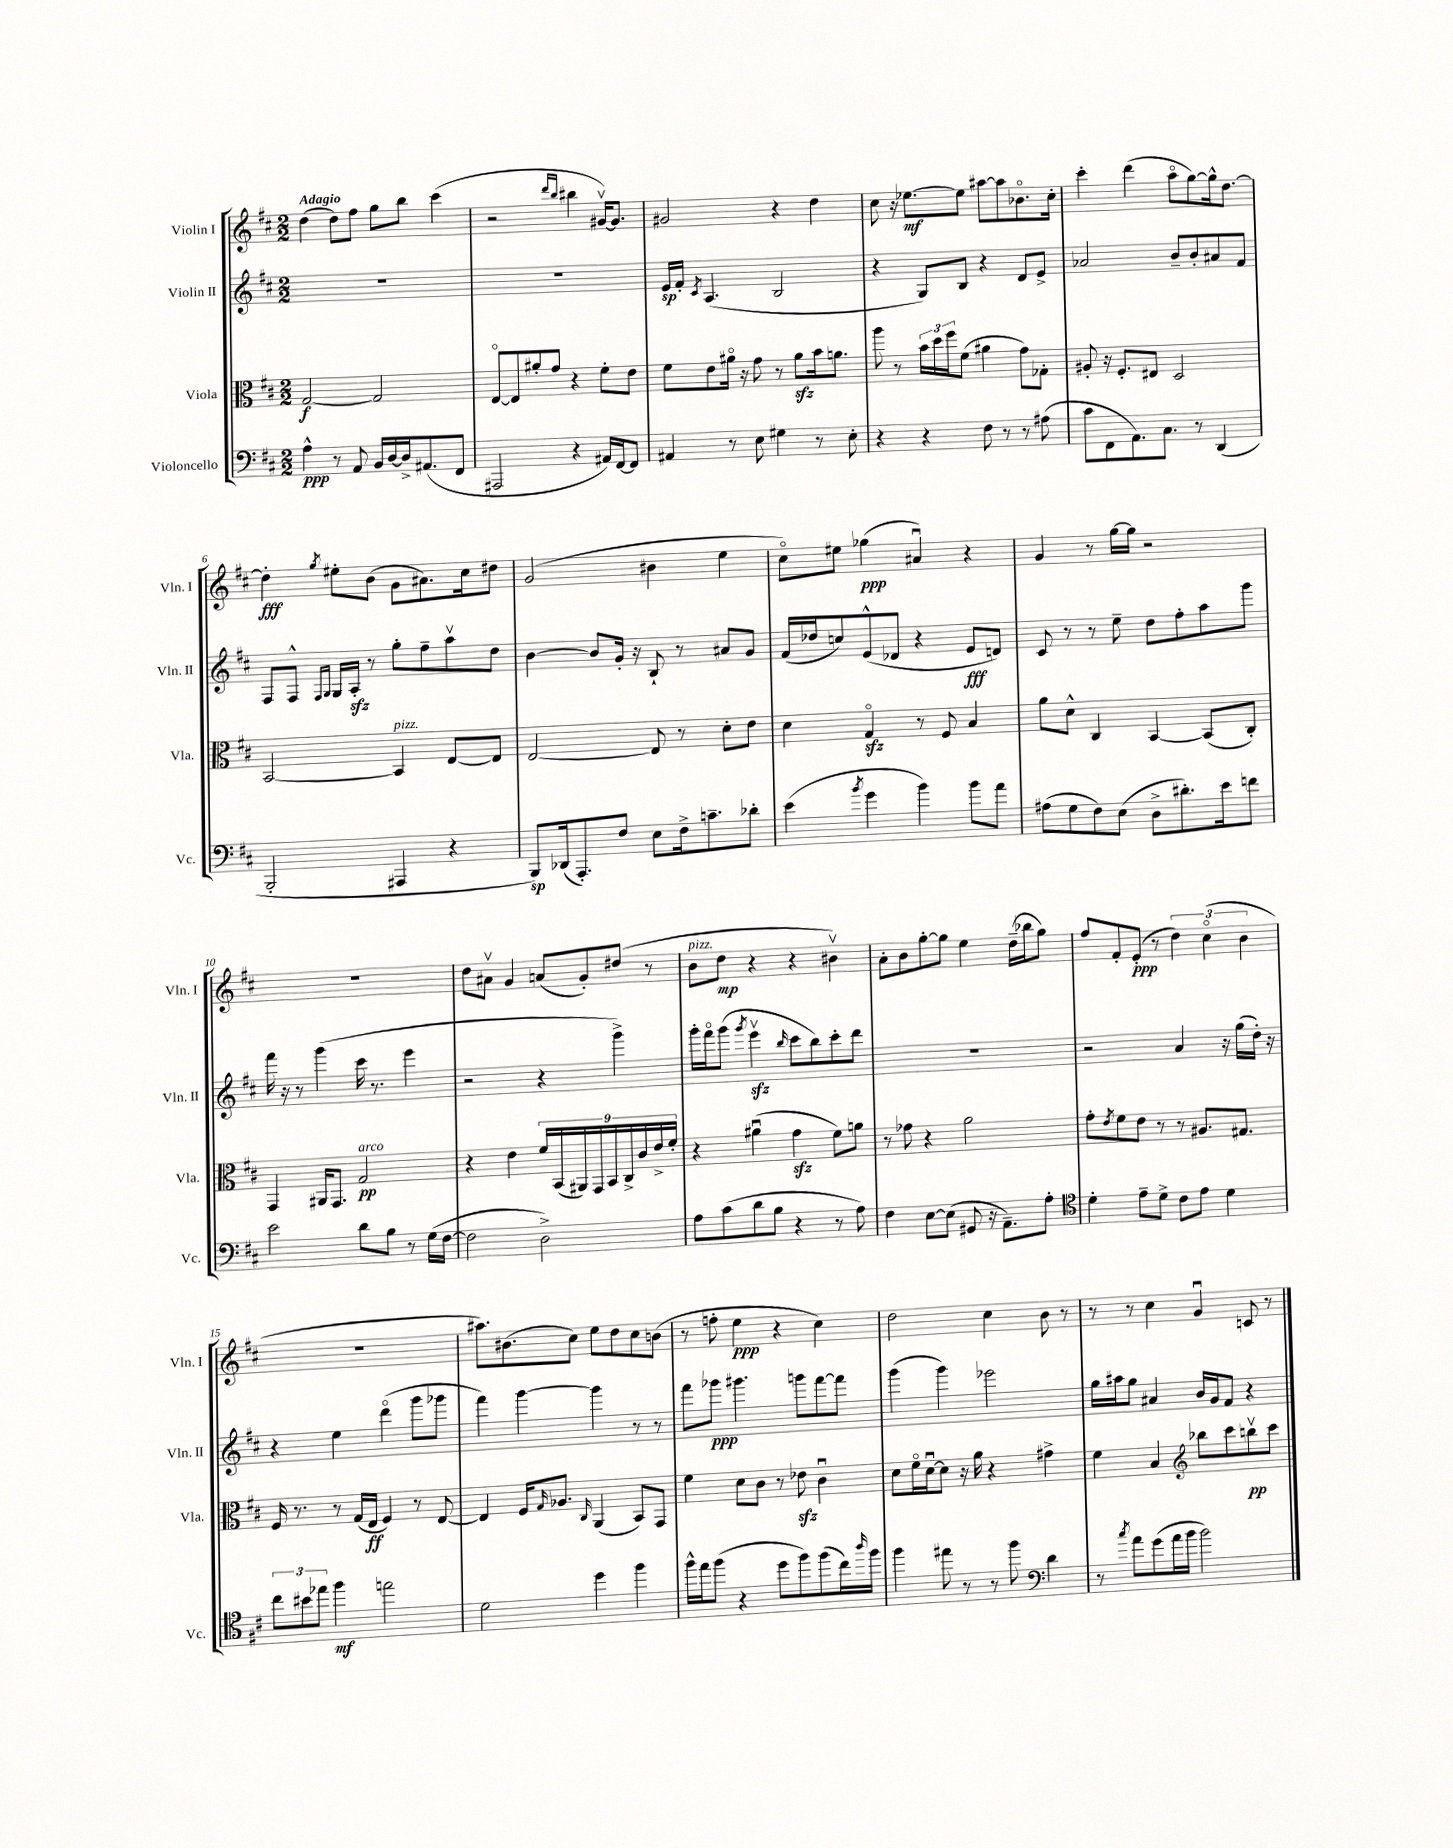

**kern	**kern	**kern	**kern
*staff4	*staff3	*staff2	*staff1
*clefF4	*clefC3	*clefG2	*clefG2
*k[f#c#]	*k[f#c#]	*k[f#c#]	*k[f#c#]
*M2/2	*M2/2	*M2/2	*M2/2
4A^^	[2G	1r	(4dd
8r	.	.	8dd)
8AA	.	.	8ff#
16BB	2G]	.	8gg
[16D	.	.	.
16D^]	.	.	8bb
(8.AA#	.	.	.
.	.	.	(4ccc#
8FF#	.	.	.
=	=	=	=
2AAA#	[8Eo	1r	2r
.	8E]	.	.
.	8a#'	.	.
.	8g	.	.
.	.	.	16qqddd
.	.	.	16qqbb
4r	4r	.	4bb#
16AA#)	8f#'	.	[16g#v)
[16FF#	.	.	8.g#]
8FF#]	8e	.	.
=	=	=	=
4AA#	8f#	16e	2g#
.	.	16f#'	.
.	.	8qc#	.
.	8e	(4.A	.
8r	16a#o	.	.
.	16r	.	.
8E	8g	.	.
4G#	8r	2B	4r
.	8a#	.	.
8r	16b	.	4dd
.	8.a	.	.
8E'	.	.	.
=	=	=	=
4r	8aa	4r	8cc#
.	8r	.	16r
.	.	.	[8.ee-
4r	24b	8G)	.
.	24dd	.	.
.	24ff#	.	.
.	(8f#	8B	8ee-]
8F#	4a#	4r	[8aa#
8r	.	.	8aa#]
8r	8g)	8d	8.b-o
(8A#	8G-'	8e^	.
.	.	.	16cc#'
=	=	=	=
8c#	8A#'	2a-	4ccc#'
8FF#	16r	.	.
.	8.F#'	.	.
8.AA)	.	.	(4ddd
.	8E#	.	.
8.C#	.	.	.
.	2D	8b~	8aao
8r	.	8b'	[8gg)
(4DD	.	8a#	16gg^^]
.	.	.	[8.dd
.	.	8f#	.
=	=	=	=
2BBB'	[2BB	8F#	4dd']
.	.	8F#^^	.
.	.	16qqF#	.
.	.	16qqG	8qgg
.	.	16G	8ee#'
.	.	16A'	.
.	.	8r	(8b
4AAA#	4BB]	8gg'	8g
.	.	8ff#~	8.a#)
4r	[8E	8aav	.
.	.	.	16cc#
.	8E]	8dd	8dd#
=	=	=	=
8BBB)	[2E	[4b	(2g
(16DD-	.	.	.
8.AAA')	.	.	.
.	.	8b]	.
8F#	.	16g'	.
.	.	16r	.
8E	8E]	8B`	4b#
16F#^	8r	8r	.
8.c~	.	.	.
.	8d'	8a#	4ee
8d-'	8e	8g	.
=	=	=	=
(4e	4d	(16f#	8cc#o)
.	.	16dd-	.
.	.	8cc)	8ee#
8qb	.	.	.
4g	4Go	(8e^^	(4gg-
.	.	8d-	.
4b)	8r	4r	4a#u)
.	8F#	.	.
8b	4B	8e	4r
8a	.	8d)	.
=	=	=	=
(8A#	8a	8c#	4g
8G	8d^^	8r	.
8F#)	4C#	8r	8r
(8E	.	8ee~	[16gg
.	.	.	16gg]
8D^	[4BB	8dd	2r
8.d#')	.	8ff#'	.
.	(8BB]	8aa	.
16e	.	.	.
8f	8C#')	8ggg	.
=	=	=	=
2e	4GG	16fff#	1r
.	.	16r	.
.	.	8r	.
.	16AA#	(4ggg	.
.	8.GG	.	.
8d	2G	16ccc#	.
.	.	8.r	.
8B	.	.	.
8r	.	4eee	.
(16G	.	.	.
[16F#	.	.	.
=	=	=	=
2F#]	4r	2r	8dd
.	.	.	8a#v
.	4e	.	4g
2D^)	18f#	4r	(8a
.	(18BB	.	.
.	18AA#)	.	.
.	.	.	8g')
.	18GG	.	.
.	18BB	.	.
.	.	4ggg^)	(8dd#
.	18C#^	.	.
.	18c#	.	.
.	.	.	8r
.	18e^	.	.
.	18f#'	.	.
=	=	=	=
8A	4r	16ggg'	8b
.	.	16fff#o	.
(8c#	.	(8ggg	8dd
.	.	8qggg	.
8d	(4a#u	4eeev	4r
8B	.	.	.
.	.	16qqbb	.
4r	4g	8ccc#	4r
.	.	8bb)	.
8r	8f#)	8ccc#'	4b#v)
8A)	8a	8ddd	.
=	=	=	=
4F#	8r	1r	8a'
.	8g-	.	8b
[8E	4r	.	[8gg'
(8E]	.	.	8gg]
8GG#	2a	.	4ee
16r	.	.	.
8.AA~)	.	.	.
.	.	.	(16dd~
.	.	.	16bb-
8A'	.	.	8gg)
=	=	=	=
*clefC4	*	*	*
4d'	8g'	2r	8ff#
.	8qe	.	.
.	8f#	.	8f#'
8e~	8e	.	(8e'
8d^	8r	.	8r
8c#	8r	4a	6dd)
8e	8.A#	.	.
.	.	.	(6cc#o
4d	.	16r	.
.	8.G#	(16gg	.
.	.	.	6b
.	.	16dd')	.
.	.	16r	.
=	=	=	=
12cc#	16F#	4r	1r
.	8.r	.	.
12b#	.	.	.
12ee-	.	.	.
4ff#	8r	4ee	.
.	(16G	.	.
.	16E	.	.
2ee	4F#)	(4dddo	.
.	8r	8ggg	.
.	[8E	8ggg-	.
=	=	=	=
2d	4E]	4fff#)	8.aa#)
.	.	.	(8.b#
.	16F#	[4ggg	.
.	16qqG	.	.
.	8.A-	.	.
.	.	.	8cc#)
.	16qqC#	.	.
4dd	(4AA	4ggg]	8ee
.	.	.	8dd
4ff#	8BB)	8r	8cc#
.	8GG	8r	(8b
=	=	=	=
16ff#^^	4f#	8fff#	8r
16ee	.	.	.
(8ff#	.	8ggg-	8ff'
4r	8d	4.ggg#	4ee
.	8c#	.	.
8dd	8r	.	4r
8ff#)	8e-	8ggg	.
(8ff#	4c#u	[8fff#	4cc#)
16cc#)	.	8fff#]	.
16qqaa	.	.	.
16ff#	.	.	.
=	=	=	=
4ff#	8d	(4ggg	2dd
.	16f#o	.	.
.	[16du	.	.
8ee#	8d]	4ggg)	.
8r	16r	.	.
.	16a	.	.
8r	4r	2eee-	4cc#
8ff#	.	.	.
*clefF4	*	*	*
4d	4g#^	.	8b
.	.	.	8r
=	=	=	=
8r	4f#	16gg	8r
.	.	16aa#	.
8qcc#	.	.	.
8a	.	8gg	8r
(8g	4B	4a#	4cc#
16a	.	.	.
16b	.	.	.
*	*clefG2	*	*
2b)	8bb-	16b	4gu
.	.	16g	.
.	8ccc#	8f#	.
.	8bbv	4r	8c
.	8ccc#	.	8r
==	==	==	==
*-	*-	*-	*-
